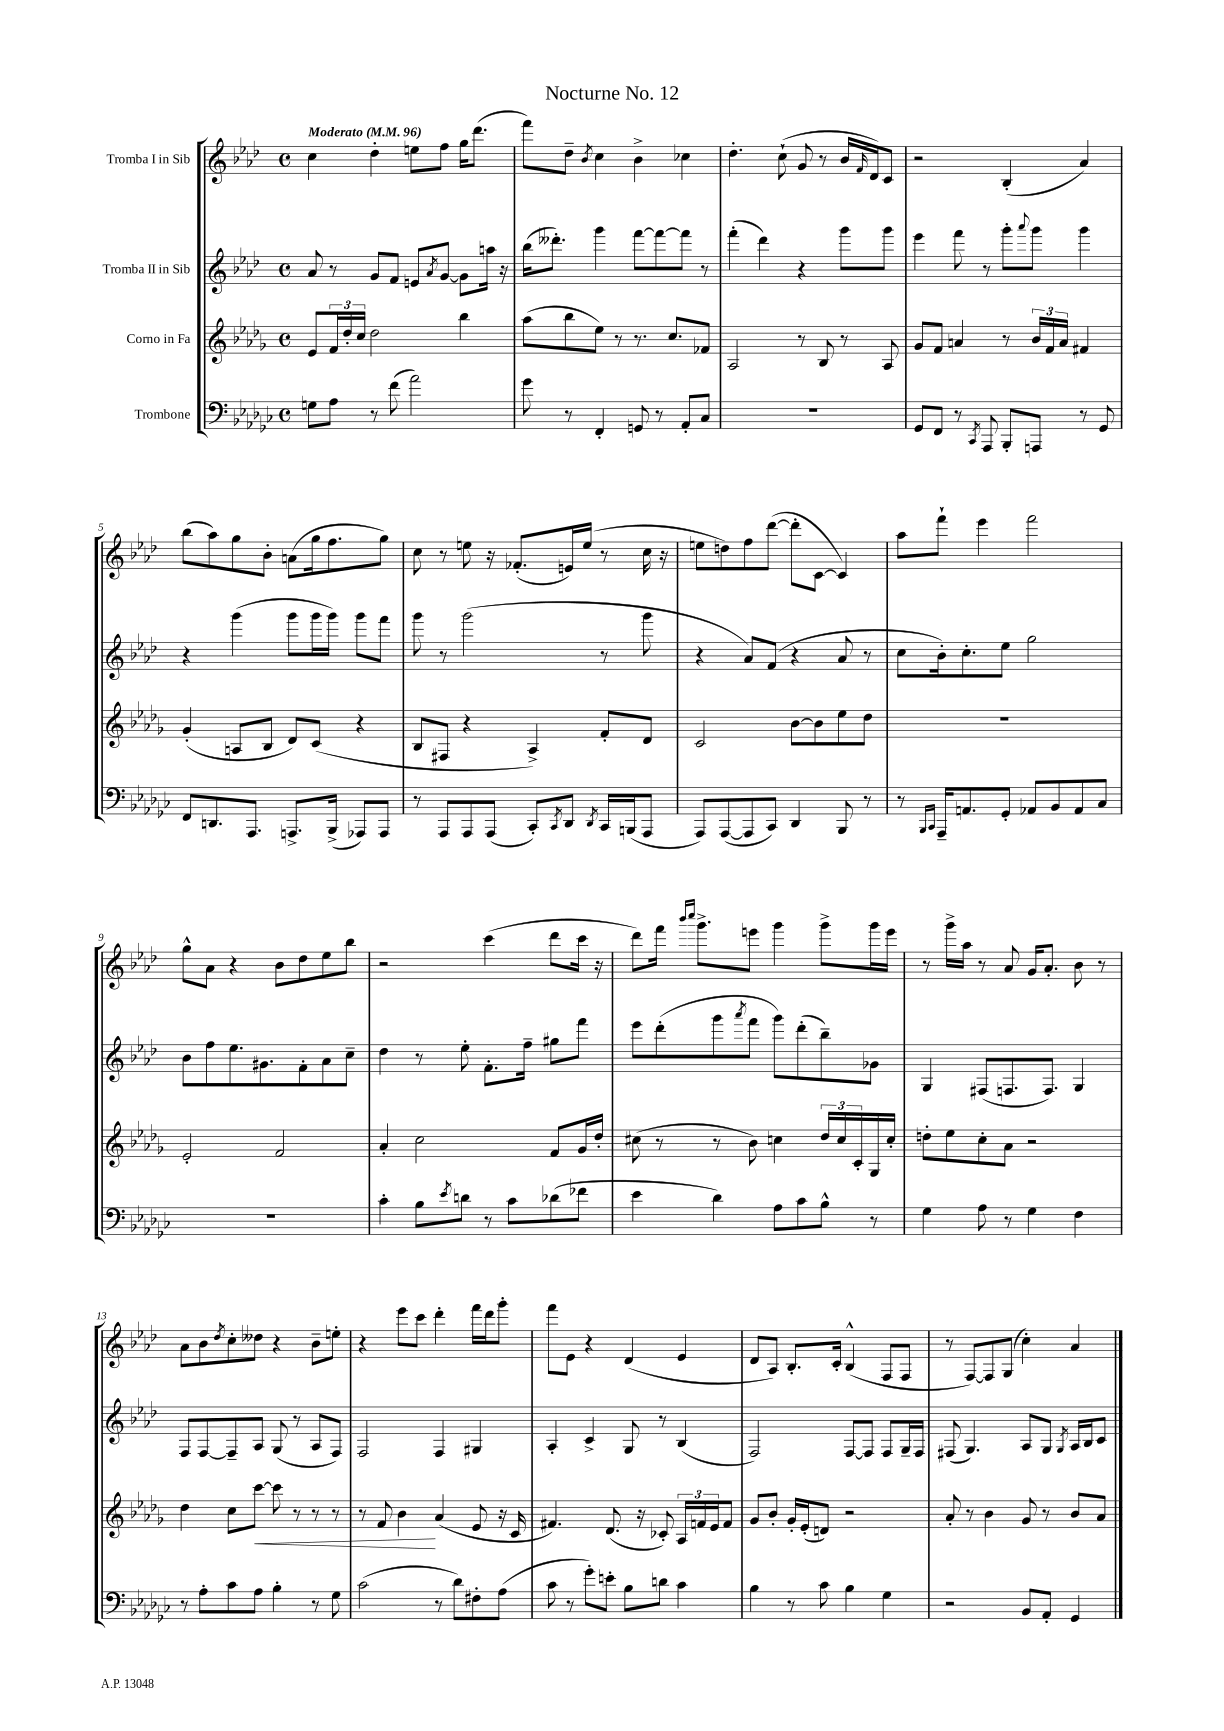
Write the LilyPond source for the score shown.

\header { title = "Nocturne No. 12" }
<<
\new StaffGroup <<
\new Staff = "s0" \with { instrumentName = "Tromba I in Sib" } {
    \clef treble \key aes \major \defaultTimeSignature \time 4/4 \tempo "Moderato" 4 = 96
    c''4 des''4-. e''8 f''8 g''16 des'''8.( |
    f'''8) des''8-- \acciaccatura { bes'8 } c''4 bes'4-> ces''4 |
    des''4.-. c''8-!( g'8 r8 bes'16 \grace { f'16 } des'16) c'8 |
    r2 bes4-.( aes'4) |
    bes''8( aes''8) g''8 bes'8-. a'8( g''16 f''8. g''8) |
    c''8 r8 e''8 r16 fes'8.-.( e'16) e''16( r8 c''16 r16 |
    e''8 d''8) f''8 des'''8~( des'''8-. c'8~ c'4) |
    aes''8 f'''8-! ees'''4 f'''2 |
    g''8-^ aes'8 r4 bes'8 des''8 ees''8 bes''8 |
    r2 c'''4( des'''8 c'''16 r16 |
    des'''8) f'''16 \grace { bes'''16 c''''16 } g'''8.-> e'''8 g'''4 g'''8-> g'''16 e'''16 |
    r8 g'''16-> aes''16 r8 aes'8 g'16 aes'8.-. bes'8 r8 |
    aes'8 bes'8 \acciaccatura { des''8 } c''8-. deses''8 r4 bes'8-- e''8-. |
    r4 ees'''8 c'''8 des'''4-. f'''16 des'''16 g'''8-. |
    f'''8 ees'8 r4 des'4( ees'4 |
    des'8 aes8) bes8.-. c'16-. bes4-^( f8 f8 |
    r8 f8~) f8 g8( c''4-.) aes'4 \bar "|." |
}
\new Staff = "s1" \with { instrumentName = "Tromba II in Sib" } {
    \clef treble \key aes \major \defaultTimeSignature \time 4/4
    aes'8 r8 g'8 f'8 e'8 \acciaccatura { aes'8 } g'8~ g'8 a''16 r16 |
    bes''16( deses'''8.-.) g'''4 f'''8~ f'''8~ f'''8 r8 |
    f'''4-.( des'''4) r4 g'''8 g'''8 |
    ees'''4 f'''8 r8 g'''8-. \appoggiatura { aes'''8 } g'''8 g'''4 |
    r4 g'''4( g'''8 g'''16 g'''16) g'''8 f'''8 |
    g'''8 r8 g'''2( r8 g'''8 |
    r4 aes'8) f'8( r4 aes'8 r8 |
    c''8 bes'16-.) c''8.-. ees''8 g''2 |
    bes'8 f''8 ees''8. gis'8. f'8-. aes'8 c''8-- |
    des''4 r8 ees''8-. f'8.-. f''16-- gis''8 f'''8 |
    ees'''8 des'''8-.( g'''8 \acciaccatura { aes'''8 } f'''8 g'''8) des'''8-.( bes''8--) ges'8 |
    g4 fis8( f8. f8.) g4 |
    f8 f8~ f8-- aes8 g8( r8 aes8 f8) |
    f2 f4 gis4 |
    aes4-. c'4-> g8 r8 bes4( |
    f2) f8~ f8 f8 g16-- f16 |
    fis8( g4.) aes8 g8 \acciaccatura { g8 } aes16 bes16 c'8 \bar "|." |
}
\new Staff = "s2" \with { instrumentName = "Corno in Fa" } {
    \clef treble \key des \major \defaultTimeSignature \time 4/4
    ees'8 \tuplet 3/2 { f'16 des''16-. c''16 } des''2 bes''4 |
    aes''8( bes''8 ees''8) r8 r8. c''8. fes'8 |
    aes2 r8 bes8 r8 aes8 |
    ges'8 f'8 a'4 r8 \tuplet 3/2 { bes'16 f'16 a'16 } fis'4 |
    ges'4-.( a8 bes8 des'8) c'8( r4 |
    bes8 fis8 r4 aes4->) f'8-. des'8 |
    c'2 bes'8~ bes'8 ees''8 des''8 |
    R1 |
    ees'2-. f'2 |
    aes'4-. c''2 f'8 ges'16 des''16-. |
    cis''8( r8 r8 bes'8) c''4 \tuplet 3/2 { des''16 c''16 c'16-. } ges16 c''16-. |
    d''8-. ees''8 c''8-. aes'8 r2 |
    des''4 c''8 c'''8~\< c'''8 r8 r8 r8 |
    r8 f'8 bes'4\! aes'4( ees'8 r16 c'16 |
    fis'4.) des'8.( r16 ces'8-.) \tuplet 3/2 { aes16 f'16 ees'16 } f'8 |
    ges'8 bes'8-. ges'16-. ees'16-.( d'8) r2 |
    aes'8-. r8 bes'4 ges'8 r8 bes'8 aes'8 \bar "|." |
}
\new Staff = "s3" \with { instrumentName = "Trombone" } {
    \clef bass \key ges \major \defaultTimeSignature \time 4/4
    g8 aes8 r8 f'8( aes'2) |
    ges'8 r8 f,4-. g,8 r8 aes,8-. ces8 |
    R1 |
    ges,8 f,8 r8 \acciaccatura { ces,8 } aes,,8 bes,,8-. a,,8 r8 ges,8 |
    f,8 d,8. aes,,8. a,,8.-> bes,,16->( aes,,8) aes,,8 |
    r8 aes,,8 aes,,8 aes,,8( ces,8-.) \acciaccatura { ces,8 } des,8 \acciaccatura { des,8 } ces,16 b,,16( aes,,8 |
    aes,,8) aes,,8~( aes,,8 ces,8) des,4 bes,,8 r8 |
    r8 \grace { bes,,16 ces,16 } aes,,16-- a,8. ges,8-. aes,8 bes,8 aes,8 ces8 |
    R1 |
    ces'4-. bes8 \acciaccatura { ees'8 } d'8 r8 ces'8 des'8( fes'8 |
    ees'4 des'4) aes8 ces'8 bes8-^ r8 |
    ges4 aes8 r8 ges4 f4 |
    r8 aes8-. ces'8 aes8 bes4-. r8 ges8 |
    ces'2( r8 des'8) fis8-. aes8( |
    ces'8 r8 ges'8-.) e'8-. bes8 d'8 ces'4 |
    bes4 r8 ces'8 bes4 ges4 |
    r2 bes,8 aes,8-. ges,4 \bar "|." |
}
>>
>>
